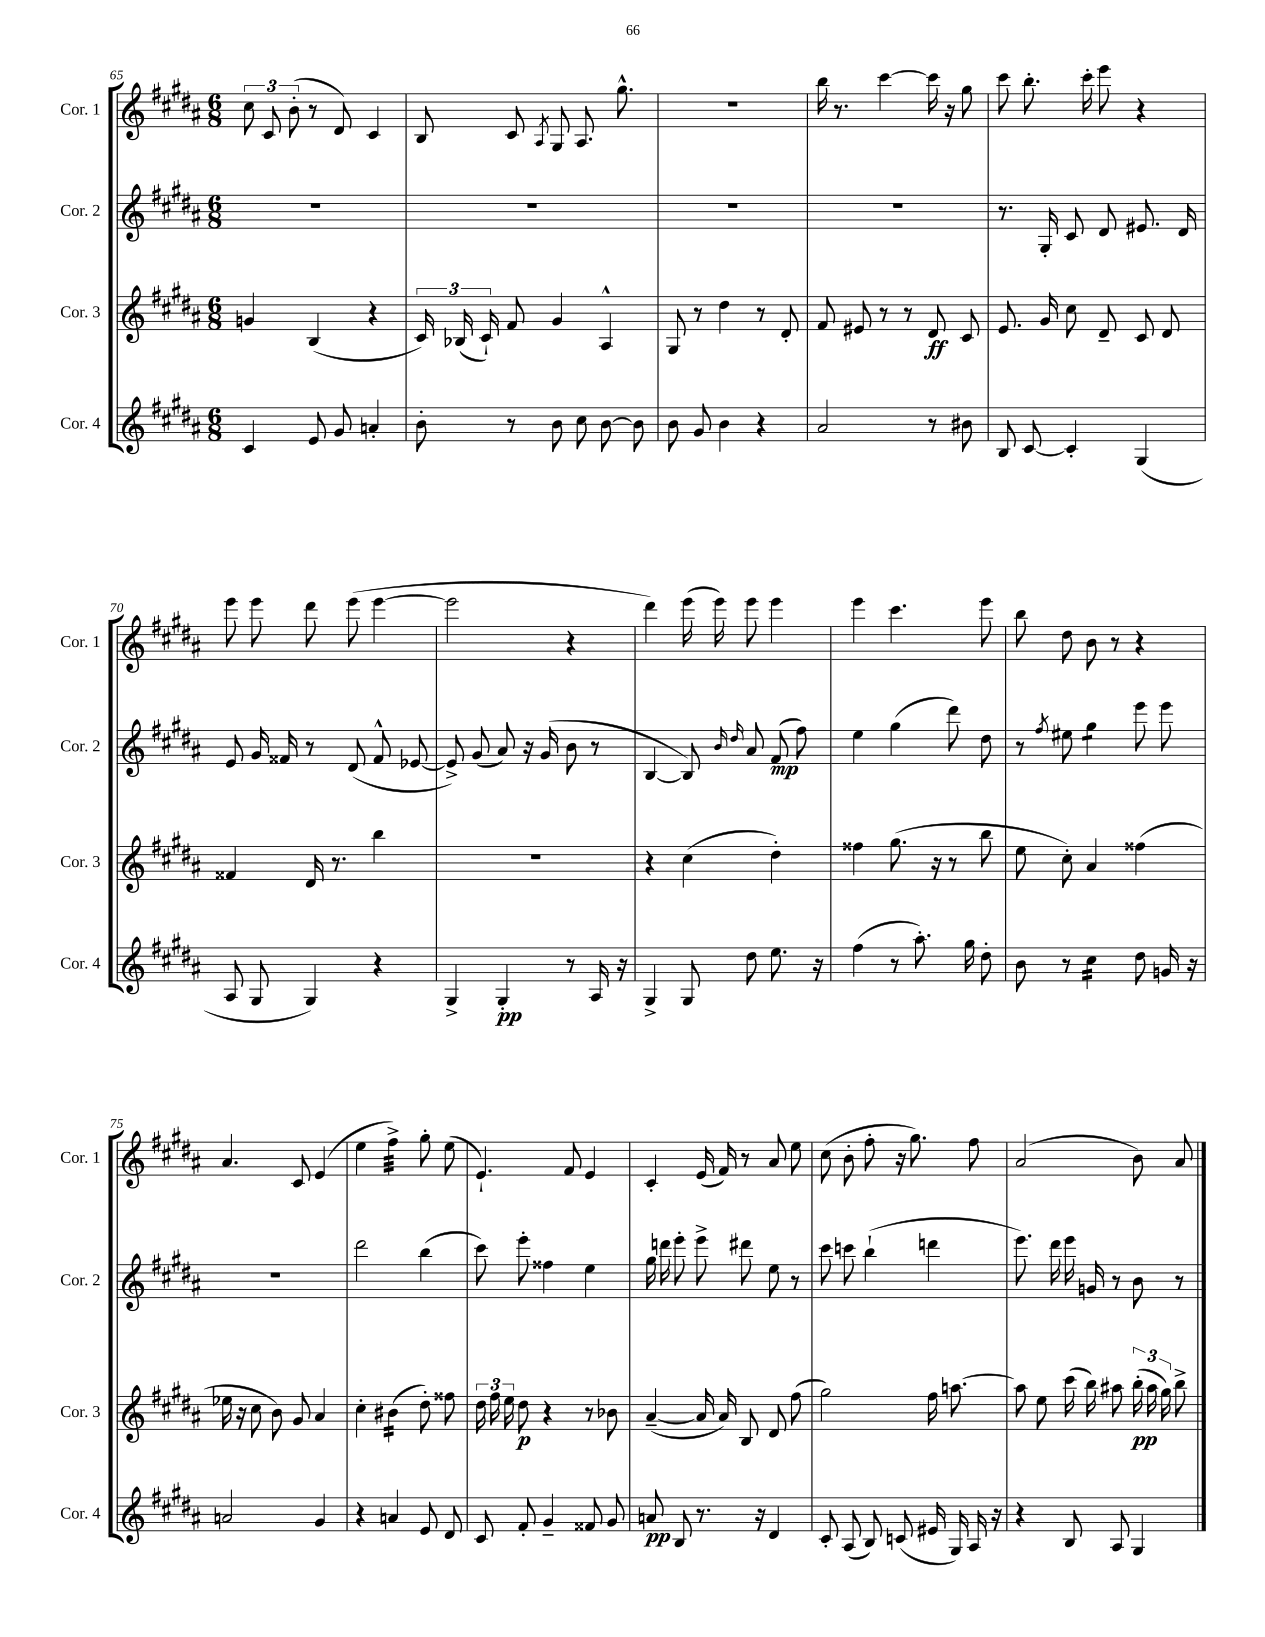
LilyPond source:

<<
\new StaffGroup <<
\new Staff = "s0" \with { instrumentName = "Cor. 1" shortInstrumentName = "Cor. 1" } {
    \clef treble \key b \major \numericTimeSignature \time 6/8
    \autoBeamOff \tuplet 3/2 { cis''8 cis'8 b'8-.( } r8 dis'8) cis'4 |
    b8 cis'8 \acciaccatura { ais8 } gis8 ais8. gis''8.-^ |
    R2. |
    b''16 r8. cis'''4~ cis'''16 r16 gis''8 |
    cis'''8 b''8.-. cis'''16-. e'''8 r4 |
    e'''8 e'''8 dis'''8 e'''8( e'''4~ |
    e'''2 r4 |
    dis'''4) e'''16( e'''16) e'''8 e'''4 |
    e'''4 cis'''4. e'''8 |
    b''8 dis''8 b'8 r8 r4 |
    ais'4. cis'8 e'4( |
    e''4 fis''4:32->) gis''8-. e''8( |
    e'4.-!) fis'8 e'4 |
    cis'4-. e'16( fis'16) r8 ais'8 e''8 |
    cis''8( b'8-. fis''8-. r16 gis''8.) fis''8 |
    ais'2( b'8) ais'8 \bar "|." |
}
\new Staff = "s1" \with { instrumentName = "Cor. 2" shortInstrumentName = "Cor. 2" } {
    \clef treble \key b \major \numericTimeSignature \time 6/8
    \autoBeamOff R2. |
    R2. |
    R2. |
    R2. |
    r8. gis16-. cis'8 dis'8 eis'8. dis'16 |
    e'8 gis'16 fisis'16 r8 dis'8( fisis'8-^ ees'8~ |
    ees'8->) gis'8( ais'8) r16 gis'16( b'8 r8 |
    b4~ b8) \grace { b'16 dis''16 } ais'8 fis'8\mp( fis''8) |
    e''4 gis''4( dis'''8) dis''8 |
    r8 \acciaccatura { fis''8 } eis''8 gis''4:8 e'''8 e'''8 |
    R2. |
    dis'''2 b''4( |
    cis'''8) e'''8-. fisis''4 e''4 |
    gis''16 d'''16 e'''8-. e'''8-> dis'''8 e''8 r8 |
    cis'''8 c'''8 b''4-!( d'''4 |
    e'''8.) dis'''16 e'''16 g'16 r8 b'8 r8 \bar "|." |
}
\new Staff = "s2" \with { instrumentName = "Cor. 3" shortInstrumentName = "Cor. 3" } {
    \clef treble \key b \major \numericTimeSignature \time 6/8
    \autoBeamOff g'4 b4( r4 |
    \tuplet 3/2 { cis'16) bes16( cis'16-!) } fis'8 gis'4 ais4-^ |
    gis8 r8 dis''4 r8 dis'8-. |
    fis'8 eis'8 r8 r8 dis'8\ff cis'8 |
    e'8. gis'16 cis''8 dis'8-- cis'8 dis'8 |
    fisis'4 dis'16 r8. b''4 |
    R2. |
    r4 cis''4( dis''4-.) |
    fisis''4 gis''8.( r16 r8 b''8 |
    e''8 cis''8-.) ais'4 fisis''4( |
    ees''16 r16 cis''8 b'8) gis'8 ais'4 |
    cis''4-. bis'4:16( dis''8-.) fisis''8 |
    \tuplet 3/2 { dis''16 fis''16 e''16 } dis''8\p r4 r8 bes'8 |
    ais'4~--( ais'16 ais'16) b8 dis'8 fis''8( |
    gis''2) fis''16 a''8.~ |
    a''8 e''8 cis'''16( b''16) ais''8 \tuplet 3/2 { b''16-.\pp( ais''16 gis''16) } b''8-> \bar "|." |
}
\new Staff = "s3" \with { instrumentName = "Cor. 4" shortInstrumentName = "Cor. 4" } {
    \clef treble \key b \major \numericTimeSignature \time 6/8
    \autoBeamOff cis'4 e'8 gis'8 a'4-. |
    b'8-. r8 b'8 cis''8 b'8~ b'8 |
    b'8 gis'8 b'4 r4 |
    ais'2 r8 bis'8 |
    b8 cis'8~ cis'4-. gis4( |
    ais8 gis8 gis4) r4 |
    gis4-> gis4-.\pp r8 ais16 r16 |
    gis4-> gis8 dis''8 e''8. r16 |
    fis''4( r8 ais''8.-.) gis''16 dis''8-. |
    b'8 r8 cis''4:16 dis''8 g'16 r16 |
    a'2 gis'4 |
    r4 a'4 e'8 dis'8 |
    cis'8 fis'8-. gis'4-- fisis'8 gis'8 |
    a'8\pp b8 r8. r16 dis'4 |
    cis'8-. ais8( b8) c'8( eis'16 gis16) ais16 r16 |
    r4 b8 ais8 gis4 \bar "|." |
}
>>
>>
\layout { \context { \Score currentBarNumber = #65 } }
